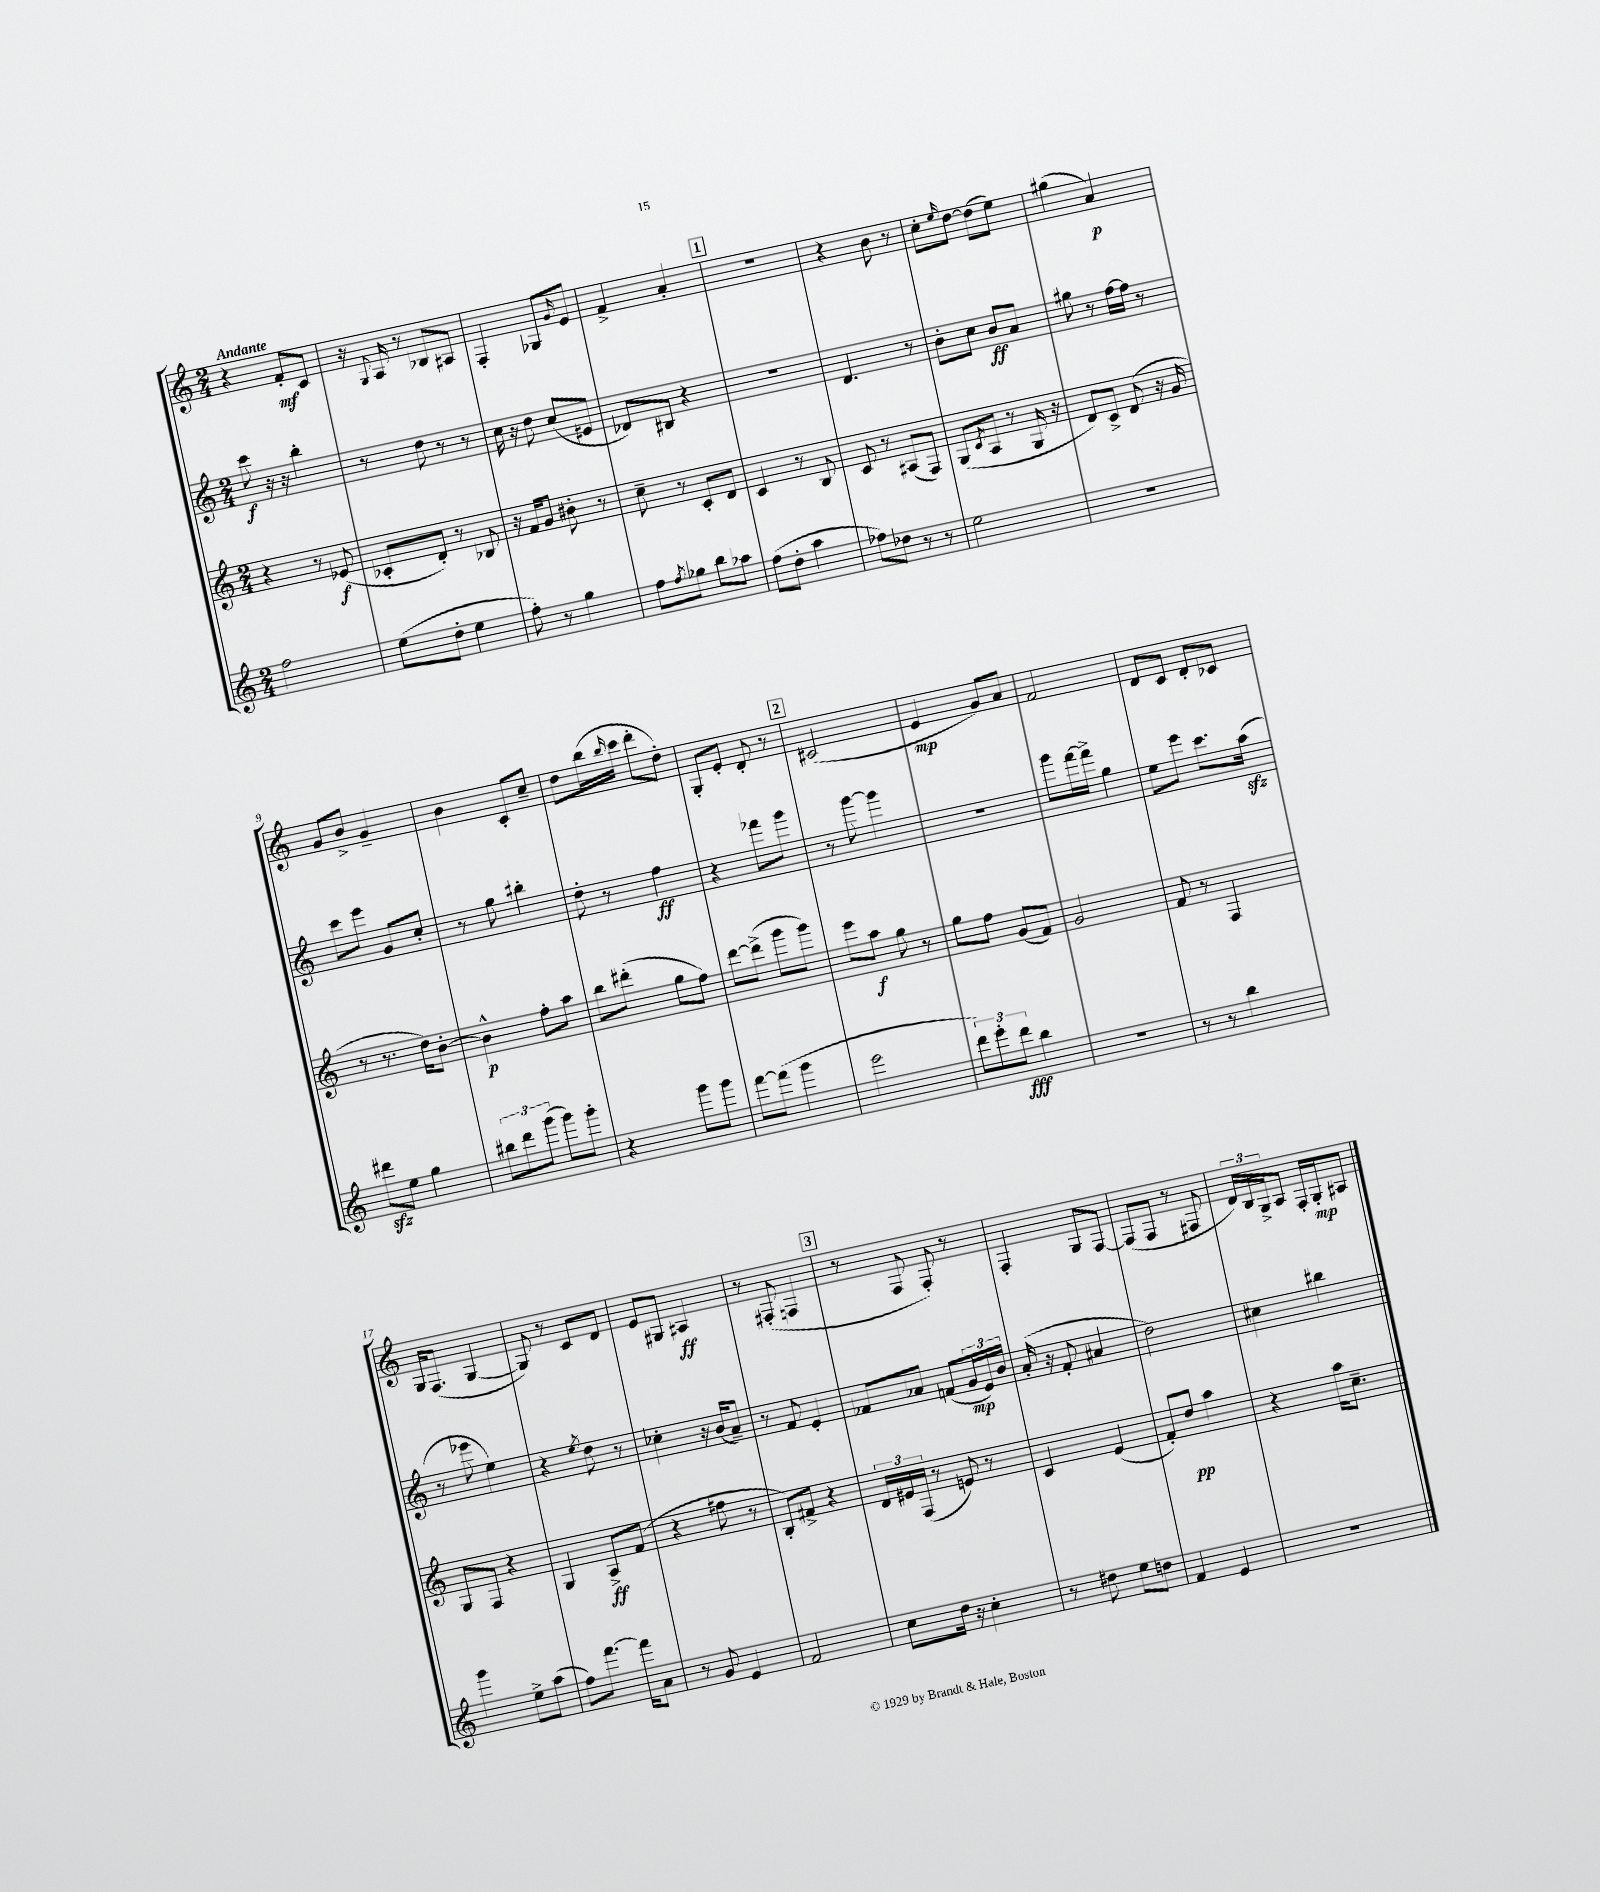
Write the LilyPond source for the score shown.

<<
\new StaffGroup <<
\new Staff = "s0" {
    \clef treble \key c \major \numericTimeSignature \time 2/4 \tempo "Andante"
    r4 f'8-.\mf c'8 |
    r16 \appoggiatura { g8 } a16 r8 bes8 ais8 |
    f4-. ges8 \grace { g'16 } e'8 |
    f'4-> a'4-. |
    \mark \markup { \box "1" } R2 |
    r4 b'8 r8 |
    c''8-. \grace { e''16 } d''8~ d''8( e''8) |
    gis''4( a'4\p) |
    g'8 b'8-> g'4-- |
    b'4 c'8-. c''8-- |
    d''8 b''16( \grace { b''16 } c'''16 d'''8-. d''8-.) |
    g8-. e'8-. d'8-. r8 |
    \mark \markup { \box "2" } cis'2( |
    e'4\mp g'8) a'8 |
    f'2 |
    d'8 c'8 d'8-. ces'8 |
    g16 f8.( g4~ |
    g8) r8 c'8 d'8 |
    e'8 gis8 ais4\ff |
    r8 fis8-.( f4 |
    \mark \markup { \box "3" } r8 f8 f8-.) r8 |
    f4-. g8 f8~ |
    f8( f8 r8 fis8 |
    \tuplet 3/2 { d'16) b16 g16-> } a8 f16-. g16-.\mp ais8 \bar "|." |
}
\new Staff = "s1" {
    \clef treble \key c \major \numericTimeSignature \time 2/4
    c'''8\f r16 r16 b''4-. |
    r8 d''8 r8 r8 |
    c''16 r16 d''8 c''8( eis'8 |
    des'8) bis8 r4 |
    \mark \markup { \box "1" } r2 |
    d'4. r8 |
    b'8-. c''8 b'8\ff a'8 |
    gis''8 r8 f''16~ f''16 r8 |
    c'''8 e'''8 g'8 c''8-. |
    r8 g''8 bis''4-. |
    d''8-. r8 f''4\ff |
    r4 fes'''8 g'''8 |
    \mark \markup { \box "2" } r8 g'''8~ g'''4 |
    r2 |
    g'''8 f'''16~ f'''16-> g''4 |
    e''8 e'''8 c'''8. a''16\sfz( |
    r8 ees'''8 e''4) |
    r4 \acciaccatura { e''8 } d''8 r8 |
    ces''4-. r16 b'16( a'8--) |
    r8 f'8 e'4-. |
    \mark \markup { \box "3" } fes'8 aes'8 f'8( \tuplet 3/2 { g'16\mp e'16) b'16 } |
    a'16-.( r16 f'8-. ais'4 |
    d''2) |
    cis''4 bis''4 \bar "|." |
}
\new Staff = "s2" {
    \clef treble \key c \major \numericTimeSignature \time 2/4
    r4 r8 ees'8\f( |
    ces'8-. d'8-.) r8 bes8 |
    r16 f'16 g'8 bis'8-. r8 |
    c''8-- r8 c'8-. d'8 |
    \mark \markup { \box "1" } c'4 r8 b8 |
    c'8 r8 ais8( f8) |
    g8( \acciaccatura { c'8 } a8 r8 g16 r16 |
    d'8) c'8-> d'8( r16 g'16 |
    r8 r8. d''16) b'8~-. |
    b'4-^\p f''8-. a''8 |
    b''8 dis'''8-.( g''8 f''8) |
    d'''8~ d'''8->( g'''8 g'''8) |
    \mark \markup { \box "2" } e'''8 a''8\f g''8 r8 |
    g''8 f''8 g'8( f'8) |
    g'2 |
    f'8 r8 f4 |
    g8 f8 r4 |
    g4 a8->\ff f'8( |
    r4 fis''8 r8 |
    b8-.) fis'8-> r4 |
    \mark \markup { \box "3" } \tuplet 3/2 { d'16 eis'16 f16( } r8 e'8) r8 |
    c'4 e'4( |
    f'8-.) d''8\pp a''4 |
    r4 a''16 c''8.-- \bar "|." |
}
\new Staff = "s3" {
    \clef treble \key c \major \numericTimeSignature \time 2/4
    f''2 |
    e''8( d''8-. e''4 |
    f''8-.) r8 g''4 |
    f''8 \acciaccatura { f''8 } ges''8 b''8 aes''8 |
    \mark \markup { \box "1" } f''8( d''8-. a''4 |
    fes''8) des''8 r8 r8 |
    e''2 |
    R2 |
    dis'''8\sfz e''8 g''4 |
    \tuplet 3/2 { bis''8 d'''8 g'''8( } g'''8) g'''8-. |
    r4 g'''8 g'''8 |
    f'''8~ f'''8( g'''4 |
    \mark \markup { \box "2" } e'''2 |
    \tuplet 3/2 { d'''8) e'''8-. d'''8\fff } b''4 |
    R2 |
    r8 r8 b''4 |
    g'''4 e''8-> a''8( |
    f''8) f'''8.~ f'''16 a'8 |
    r8 g'8 e'4 |
    f'2 |
    \mark \markup { \box "3" } c''8 d''16 r16 c''4-. |
    r8 dis''8 e''8 d''8 |
    f'4 e'4 |
    R2 \bar "|." |
}
>>
>>
